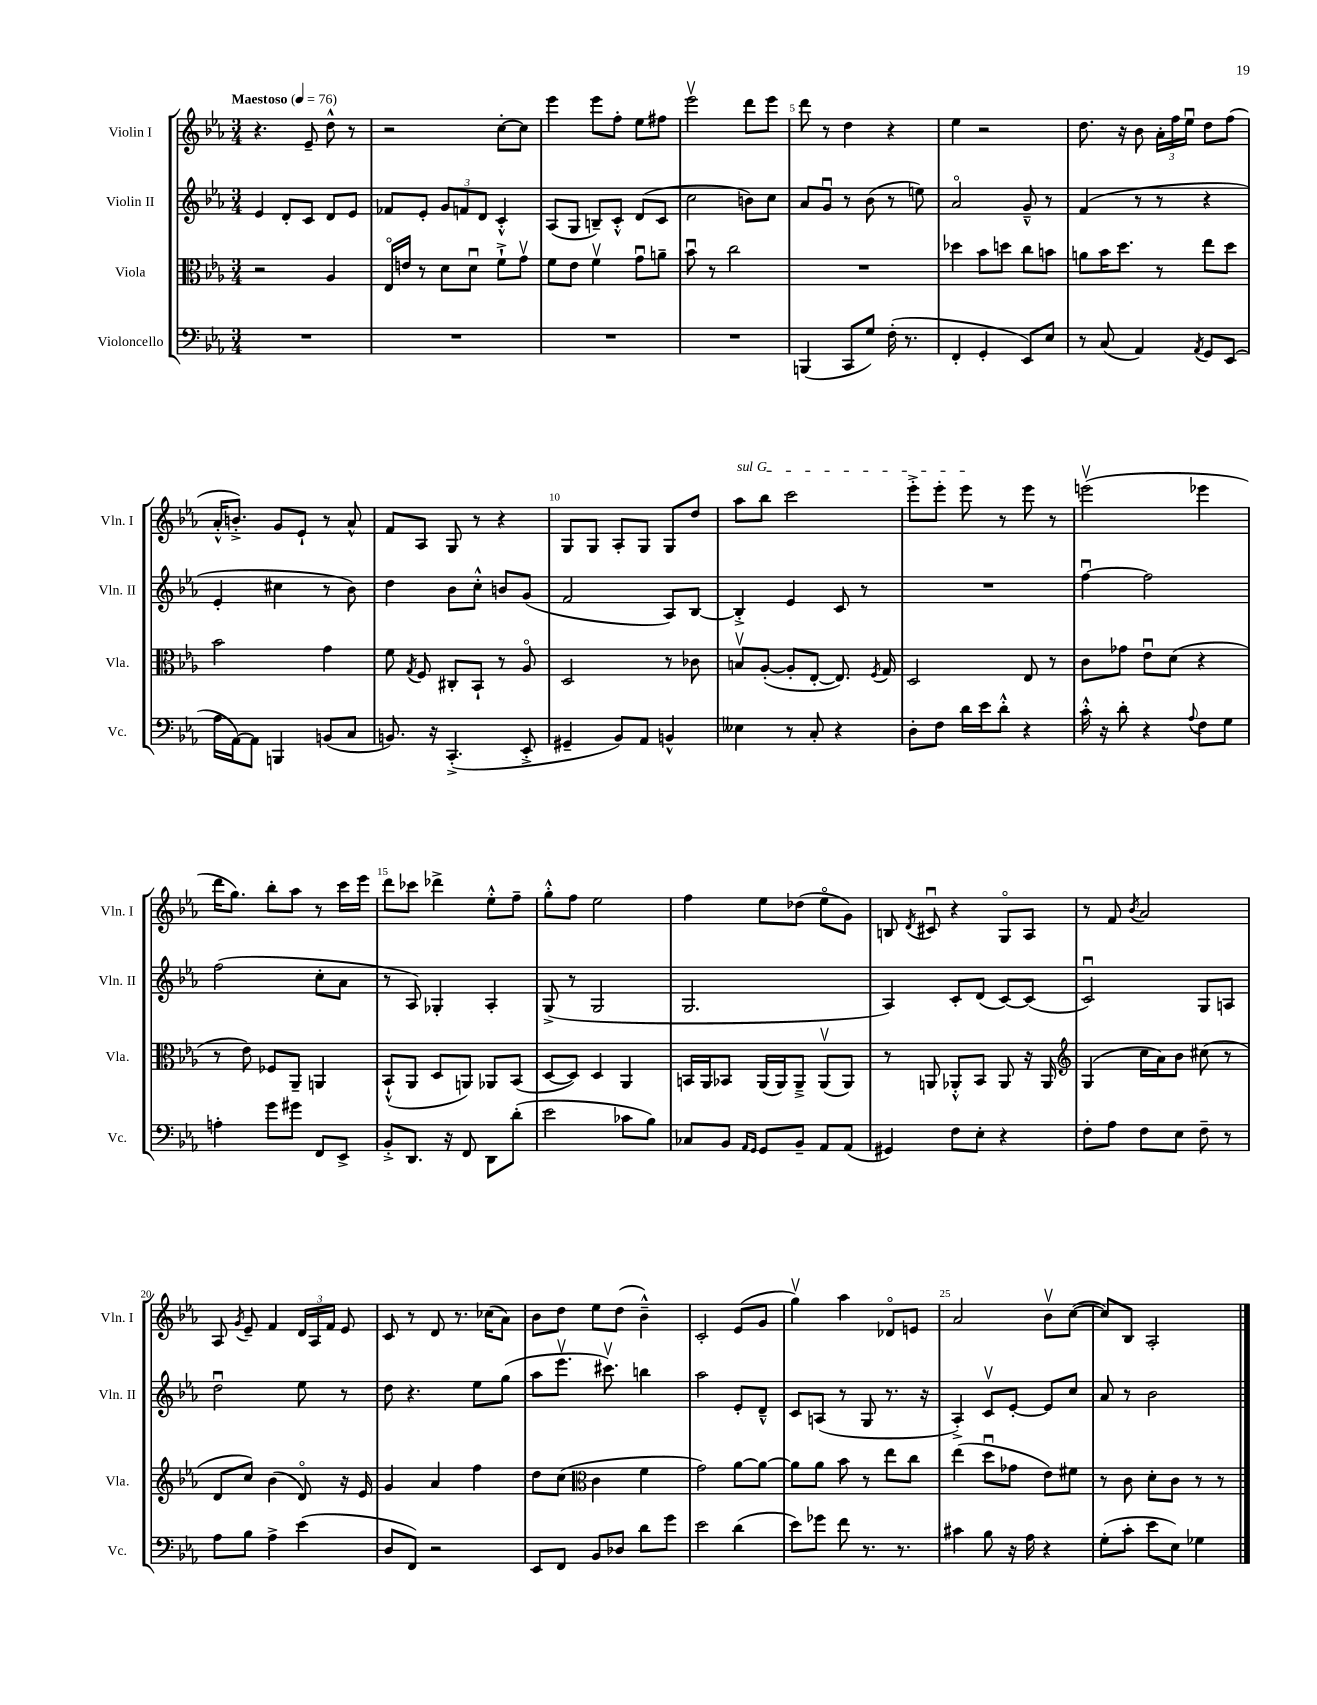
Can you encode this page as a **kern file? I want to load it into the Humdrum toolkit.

**kern	**kern	**kern	**kern
*part4	*part3	*part2	*part1
*staff4	*staff3	*staff2	*staff1
*I"Violoncello	*I"Viola	*I"Violin II	*I"Violin I
*I'Vc.	*I'Vla.	*I'Vln. II	*I'Vln. I
*clefF4	*clefC3	*clefG2	*clefG2
*k[b-e-a-]	*k[b-e-a-]	*k[b-e-a-]	*k[b-e-a-]
*M3/4	*M3/4	*M3/4	*M3/4
*MM76	*MM76	*MM76	*MM76
=1	=1	=1	=1
!	!	!	!LO:TX:a:B:t=Maestoso
2.r	2r	4e-/	4.r
.	.	8d'/L	.
.	.	8c/J	8e-~/
.	4A-/	8d/L	8dd^^\
.	.	8e-/J	8r
=2	=2	=2	=2
2.r	16E-/LL	8f-X/L	2r
.	16en/JJ	.	.
.	8r	8e-'/J	.
.	8d\L	12g/L	.
.	.	12fn/	.
.	8du\J	.	.
.	.	12d/J	.
.	8f`^\L	4c'^^/	[8cc'\L
.	8gv\J	.	8cc\J]
=3	=3	=3	=3
2.r	8f\L	(8A-/L	4eee-\
.	8e-\J	8G/J	.
.	4fv\	8Bn~/L)	8eee-\L
.	.	8c'^^/J	8ff'\J
.	8gu\L	(8d/L	8ee-\L
.	8an~\J	8c/J	8ff#X\J
=4	=4	=4	=4
2.r	8b-u\	2cc\	2eee-v\
.	8r	.	.
.	2cc\	.	.
.	.	8bn\L)	8ddd\L
.	.	8cc\J	8eee-\J
=5	=5	=5	=5
(4BBBn/	2.r	8a-/L	8ddd\
.	.	8gu/J	8r
8CC/L	.	8r	4dd\
8G/J)	.	(8b-\	.
(16F'\	.	8r	4r
8.r	.	.	.
.	.	8een\)	.
=6	=6	=6	=6
4FF'/	4dd-X\	2a-/	4ee-\
4GG'/	8b-\L	.	2r
.	8ddn\J	.	.
8EE-/L)	8cc\L	8g~^^/	.
8E-/J	8bn\J	8r	.
=7	=7	=7	=7
8r	8an\L	(4f/	8.dd\
(8C/	16b-\K	.	.
.	8.dd\J	.	16r
4AA-/)	.	8r	8b-\
.	8r	8r	24a-'\LL
.	.	.	24ff\
.	.	.	24ee-u\JJ
8qAA-/	.	.	.
8GG/L	8ee-\L	4r	8dd\L
(8EE-/J	8dd\J	.	(8ff\J
!!LO:LB:g=z
=8	=8	=8	=8
16A-\LL	2b-\	4e-'/	16a-'^^/KL
[16AA-\J)	.	.	8.bn'^/J)
8AA-\J]	.	.	.
4BBBn/	.	4cc#X\	8g/L
.	.	.	8e-`/J
(8BBn/L	4g\	8r	8r
8C/J	.	8b-\)	8a-^^/
=9	=9	=9	=9
8.BBn/)	8f\	4dd\	8f/L
.	8qG/	.	.
.	8F/	.	8A-/J
16r	.	.	.
(4.CC'^/	8C#X'/L	8b-\L	8G/
.	8BB-`/J	8cc'^^\J	8r
.	8r	8bn/L	4r
8EE-'^/	8A-/	(8g/J	.
=10	=10	=10	=10
4GG#X~/	2D/	2f/	8G/L
.	.	.	8G/J
8BB-/L)	.	.	8A-'/L
8AA-/J	.	.	8G/J
4BBn^^/	8r	8A-/L)	8G/L
.	8c-X\	[8B-/J	8dd/J
=11	=11	=11	=11
!	!	!	!LO:TX:a:i:t=sul G
4E--X\	8Bnv/L	4B-'^/]	8aa-\L
.	([8A-'/J	.	8bb-\J
8r	8A-'/L]	4e-/	2ccc\
8C'/	[8E-'/J	.	.
4r	8.E-/])	8c/	.
.	.	8r	.
.	8qF/	.	.
.	16G/	.	.
=12	=12	=12	=12
8D'\L	2D/	2.r	8eee-'^\L
8F\J	.	.	8eee-'\J
16d\LL	.	.	8eee-\
16e-\J	.	.	.
8d'^^\J	.	.	8r
4r	8E-/	.	8eee-\
.	8r	.	8r
=13	=13	=13	=13
16c'^^\	8c\L	[4ffu\	(2eeenv\
16r	.	.	.
8d'\	8g-X\J	.	.
4r	8e-u\L	2ff\]	.
.	(8d\J	.	.
8qqA-/	.	.	.
8F\L	4r	.	4eee-X\
8G\J	.	.	.
!!LO:LB:g=z
=14	=14	=14	=14
4An'\	8r	(2ff\	16ddd\KL
.	.	.	8.gg\J)
.	8e-\)	.	.
8g\L	8F-X/L	.	8bb-'\L
8g#X\J	8AA-~/J	.	8aa-\J
8FF/L	4AAn/	8cc'\L	8r
8EE-^/J	.	8a-\J	16ccc\LL
.	.	.	16eee-\JJ
=15	=15	=15	=15
8BB-'^/L	(8BB-`^^/L	8r	8ddd\L
8.DD/J	8AA-/J	8A-/)	8ccc-X\J
.	8D/L	4G-X'/	4ddd-X^\
16r	.	.	.
8FF/	8AAn/J)	.	.
8DD\L	8AA-X/L	4A-'/	8ee-'^^\L
(8d'\J	(8BB-/J	.	8ff~\J
=16	=16	=16	=16
2e-\	[8D/L	(8G^/	8gg'^^\L
.	8D/J])	8r	8ff\J
.	4D/	2G/	2ee-\
8c-X\L	4AA-/	.	.
8B-\J)	.	.	.
=17	=17	=17	=17
8C-X/L	16BBn/LL	2.G/	4ff\
.	16AA-/J	.	.
8BB-/J	8BB-X/J	.	.
16qqAA-/LL	.	.	.
16qqGG/JJ	.	.	.
8GG/L	(16AA-/LL	.	8ee-\L
.	16AA-/J)	.	.
8BB-~/J	8AA-~^/J	.	(8dd-X\J
8AA-/L	(8AA-v/L	.	8ee-\L
(8AA-/J	8AA-/J)	.	8g\J)
=18	=18	=18	=18
4GG#X/)	8r	4A-/)	8Bn/
.	.	.	8qd/
.	8AAn/	.	8c#Xu/
8F\L	8AA-X'^^/L	8c'/L	4r
8E-'\J	8BB-/J	(8d/J	.
4r	8AA-/	[8c/L)	8G/L
.	16r	(8c/J]	8A-/J
.	16AA-/	.	.
=19	=19	=19	=19
*	*clefG2	*	*
8F'\L	(4G/	2cu/)	8r
8A-\J	.	.	8f/
.	.	.	8qb-/
8F\L	16cc\LL	.	2a-/
.	16a-\J)	.	.
8E-\J	8b-\J	.	.
8F~\	(8cc#X\	8G/L	.
8r	8r	8An/J	.
!!LO:LB:g=z
=20	=20	=20	=20
8A-\L	8d/L	2ddu\	8A-/
.	.	.	8qg/
8B-\J	8cc/J)	.	8e-~/
4A-^\	(4b-\	.	4f/
(4e-\	8d/)	8ee-\	24d/LL
.	.	.	24A-/
.	.	.	24f/JJ
.	16r	8r	8e-/
.	16e-/	.	.
=21	=21	=21	=21
8D/L	4g/	8dd\	8c/
8FF/J)	.	4.r	8r
2r	4a-/	.	8d/
.	.	.	8.r
.	4ff\	8ee-\L	.
.	.	.	(16cc-X\KL
.	.	(8gg\J	8a-\J)
=22	=22	=22	=22
8EE-/L	8dd\L	8aa-\L	8b-\L
8FF/J	(8cc\J	8.eee-v\J	8dd\J
*	*clefC3	*	*
8BB-/L	4c\	.	8ee-\L
.	.	8.ccc#Xv\)	.
8D-X/J	.	.	(8dd\J
8d\L	4f\	4bbn\	4b-~^^\)
8g\J	.	.	.
=23	=23	=23	=23
2e-\	2g\)	2aa-\	2c'/
(4d\	[8a-\L	8e-'/L	(8e-/L
.	8a-\J_	8d~^^/J	8g/J
=24	=24	=24	=24
8e-\L)	8a-\L]	8c/L	4ggv\)
8g-X\J	8a-\J	(8An/J	.
8f\	8b-\	8r	4aa-\
8.r	8r	8G/	.
.	8ee-\L	8.r	8d-X/L
8.r	.	.	.
.	8cc\J	.	8en/J
.	.	16r	.
=25	=25	=25	=25
4c#X\	(4ee-\	4A-'^/)	2a-/
8B-\	8ddu\L	8cv/L	.
16r	8g-X\J	[8e-'/J	.
16A-\	.	.	.
4r	8e-\L)	8e-/L]	8b-v\L
.	8f#X\J	8cc/J	([8cc\J
=26	=26	=26	=26
(8G'\L	8r	8a-/	8cc/L])
8c'\J	8c\	8r	8B-/J
8e-\L	8d'\L	2b-\	2A-'/
8E-\J)	8c\J	.	.
4G-X\	8r	.	.
.	8r	.	.
==	==	==	==
*-	*-	*-	*-
